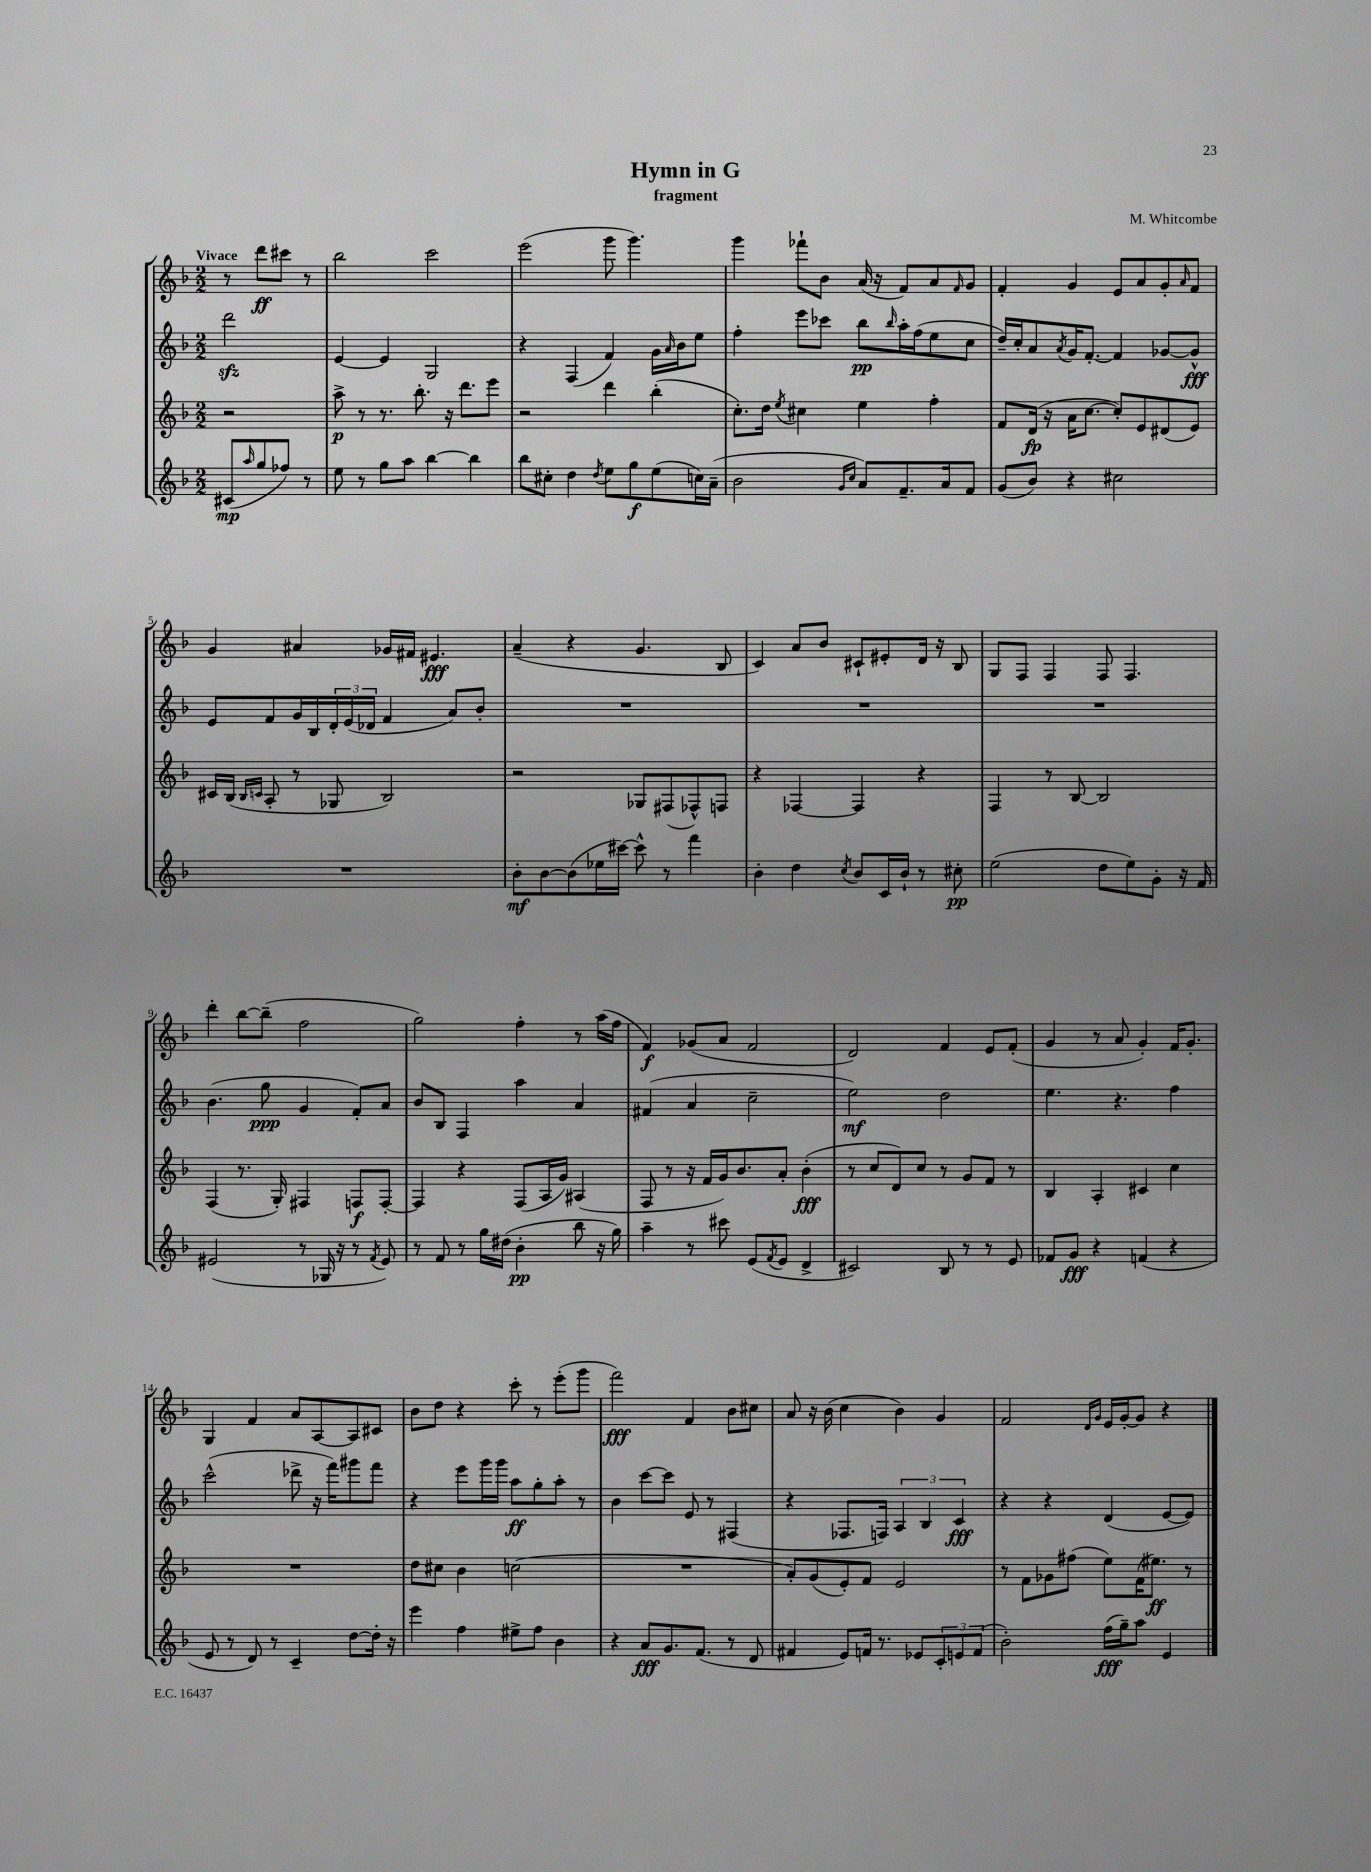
\header { title = "Hymn in G" composer = "M. Whitcombe" subtitle = "fragment" }
<<
\new StaffGroup <<
\new Staff = "s0" {
    \clef treble \key f \major \numericTimeSignature \time 2/2 \partial 2 \tempo "Vivace"
    r8 d'''8\ff cis'''8 r8 |
    bes''2 c'''2 |
    e'''2( g'''8 g'''4.) |
    g'''4 fes'''8-! bes'8 a'16( r16 f'8) a'8 \grace { f'16 } g'8 |
    f'4-. g'4 e'8 a'8 g'8-. \grace { a'16 } f'8 |
    g'4 ais'4 ges'16 fis'16 eis'4.\fff |
    a'4--( r4 g'4. bes8 |
    c'4) a'8 bes'8 cis'8-! eis'8-. d'16 r16 bes8 |
    g8 f8 f4 f8 f4. |
    d'''4-. bes''8~ bes''8--( f''2 |
    g''2) f''4-. r8 a''16( f''16 |
    f'4\f) ges'8( a'8 f'2 |
    d'2) f'4 e'8 f'8-.( |
    g'4 r8 a'8 g'4-.) f'16 g'8.-. |
    g4 f'4 a'8 a8~ a8 cis'8 |
    bes'8 d''8 r4 c'''8-. r8 e'''8-.( g'''8 |
    f'''2\fff) f'4 bes'8 cis''8 |
    a'8 r16 bes'16( c''4 bes'4) g'4 |
    f'2 \grace { d'16 g'16 } e'16 g'16~-. g'8 r4 \bar "|." |
}
\new Staff = "s1" {
    \clef treble \key f \major \numericTimeSignature \time 2/2 \partial 2
    d'''2\sfz |
    e'4~ e'4 g2 |
    r4 f4( f'4) g'16 \grace { a'16 } bes'16 e''8 |
    f''4-. e'''8 ces'''8 bes''8\pp \grace { bes''16 } a''16-. f''16( e''8 c''8 |
    d''16--) c''16-. a'8 \acciaccatura { a'8 } g'16 f'8.~-. f'4 ges'8~ ges'8-^\fff |
    e'8 f'8 g'16 bes16 \tuplet 3/2 { d'16-. e'16( des'16 } f'4 a'8) bes'8-. |
    R1 |
    R1 |
    R1 |
    bes'4.( g''8\ppp g'4 f'8-.) a'8 |
    bes'8 bes8 f4 a''4 a'4 |
    fis'4( a'4 c''2-- |
    e''2\mf) d''2 |
    e''4. r4. f''4 |
    c'''2-^( des'''8-> r16 f'''16) gis'''8 f'''8 |
    r4 e'''8 g'''16 g'''16 a''8\ff g''8-. a''8-. r8 |
    bes'4 c'''8~ c'''8 e'8 r8 fis4( |
    r4 fes8. f16) \tuplet 3/2 { a4 bes4 c'4\fff } |
    r4 r4 d'4( e'8~ e'8) \bar "|." |
}
\new Staff = "s2" {
    \clef treble \key f \major \numericTimeSignature \time 2/2 \partial 2
    r2 |
    a''8->\p r8 r8. bes''8.-. r16 d'''8. e'''8 |
    r2 d'''4 bes''4-.( |
    c''8.-.) d''16 \acciaccatura { e''8 } cis''4 e''4 f''4-. |
    f'8 d'16\fp( r16 a'16 c''8.~ c''8-.) e'8 dis'8( e'8) |
    cis'16 bes16( \grace { bes16 c'16 } a8-. r8 ges8 bes2) |
    r2 ges8 fis8( fes8-^) f8 |
    r4 fes4~ fes4 r4 |
    f4 r8 bes8~ bes2 |
    f4( r8. g16-.) fis4 f8\f f8~-. |
    f4 r4 f8( a16 g'16) ais4( |
    f8 r8 r16 f'16 g'16) bes'8. a'8-. bes'4-.\fff( |
    r8 c''8 d'8) c''8 r8 g'8 f'8 r8 |
    bes4 a4-. cis'4 c''4 |
    R1 |
    d''8 cis''8 bes'4 c''2( |
    R1 |
    a'8-.) g'8( e'8-.) f'8 e'2 |
    r8 f'8 ges'8 fis''8( e''8) f'16( eis''8.\ff) r8 \bar "|." |
}
\new Staff = "s3" {
    \clef treble \key f \major \numericTimeSignature \time 2/2 \partial 2
    cis'8\mp( \grace { a''16 } g''8 fes''8) r8 |
    e''8 r8 g''8 a''8 bes''4~ bes''4 |
    bes''8 cis''8-. d''4 \acciaccatura { d''8 } e''8 g''8\f e''8( c''16) a'16--( |
    bes'2 \grace { g'16 c''16 } a'8) f'8.-- a'16 f'8 |
    g'8( bes'8) r4 cis''2 |
    R1 |
    bes'8-.\mf bes'8~ bes'8( ees''16 cis'''16~) cis'''8-^ r8 f'''4 |
    bes'4-. d''4 \acciaccatura { c''8 } bes'8 c'16 bes'16-! r8 cis''8-.\pp |
    e''2( d''8 e''8) g'8-. r16 f'16 |
    eis'2( r8 ges16 r16 r8 \acciaccatura { f'8 } eis'8) |
    r8 f'8 r8 g''16 dis''16( bes'4-.\pp bes''8 r16 g''16) |
    a''4-- r8 cis'''8 e'8( \acciaccatura { f'8 } e'8 d'4-> |
    cis'2) bes8 r8 r8 e'8 |
    fes'8 g'8\fff r4 f'4( r4 |
    e'8 r8 d'8) r8 c'4-- d''8~ d''16-. r16 |
    e'''4 f''4 eis''8-> f''8 bes'4 |
    r4 a'8\fff g'8. f'8.( r8 d'8 |
    fis'4 e'8) f'16 r8. ees'8 \tuplet 3/2 { c'8-. e'8 f'8( } |
    bes'2-.) f''16\fff( g''16--) a''8 e'4 \bar "|." |
}
>>
>>
